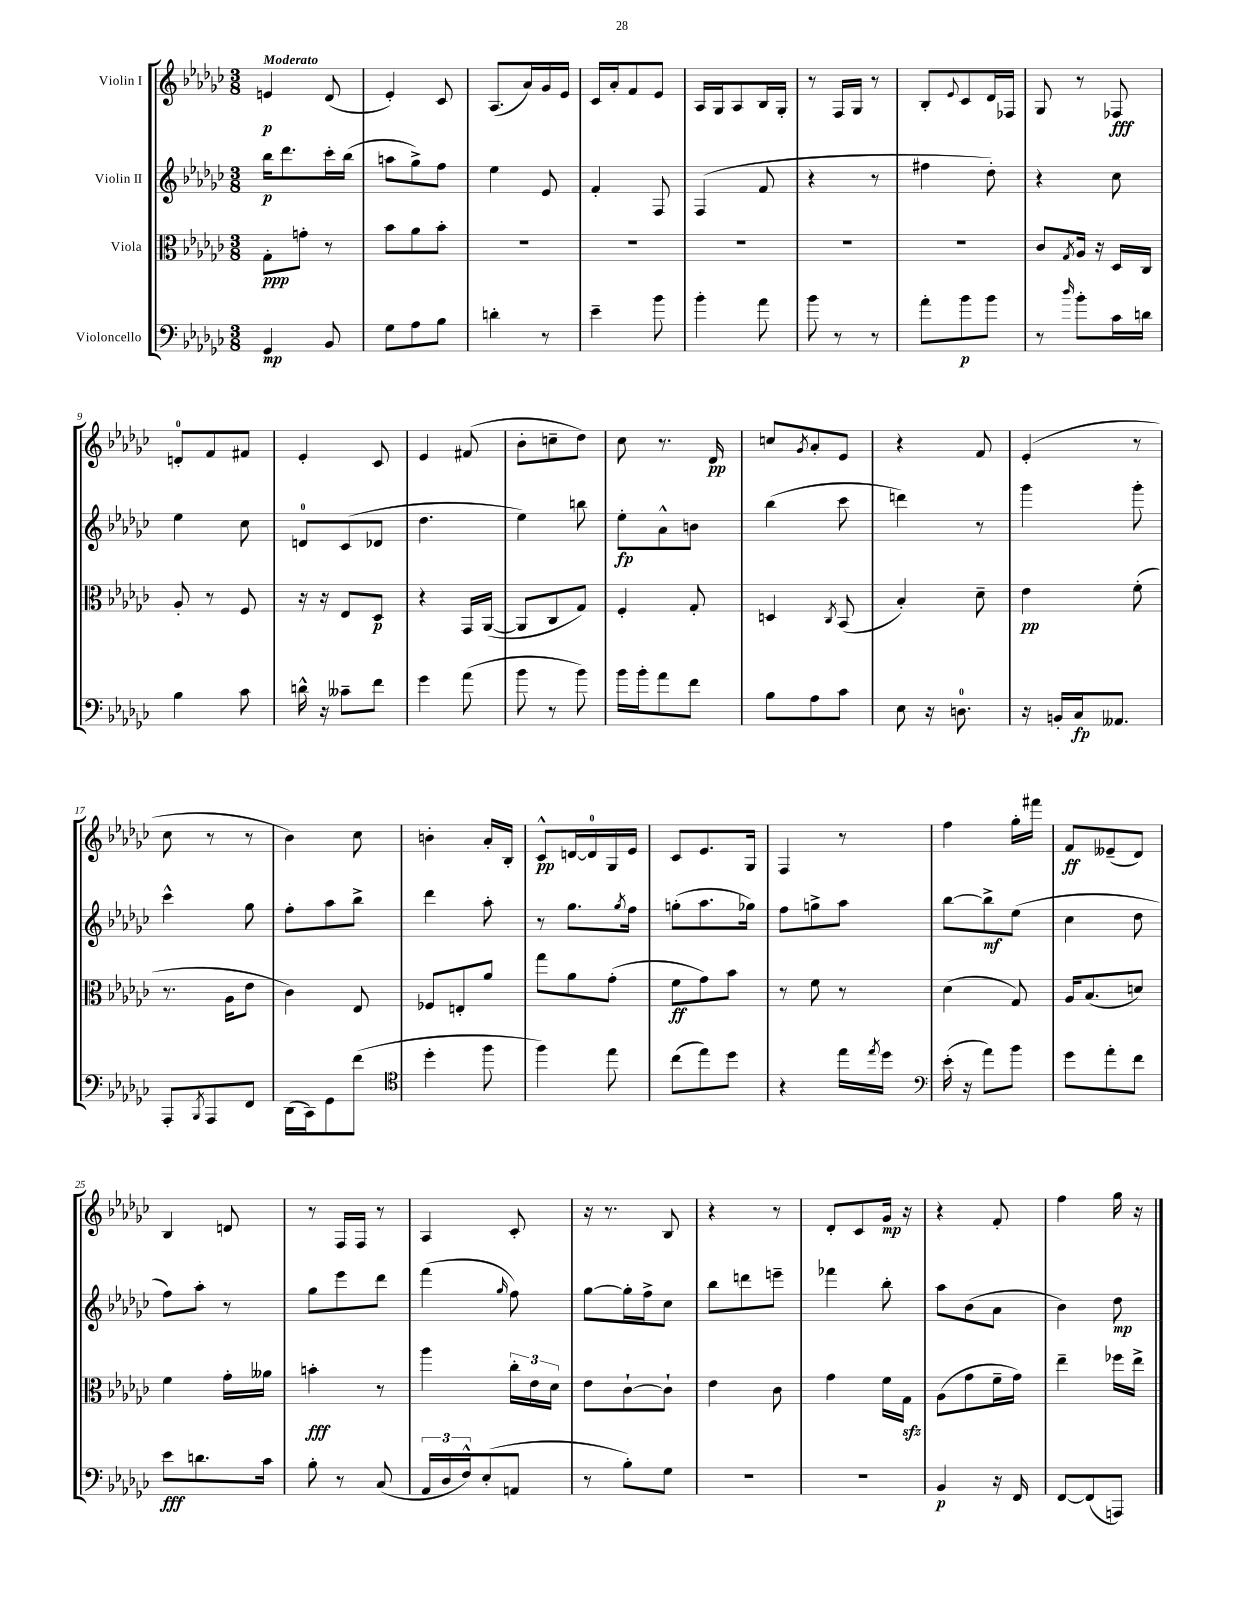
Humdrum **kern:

**kern	**kern	**kern	**kern
*staff4	*staff3	*staff2	*staff1
*clefF4	*clefC3	*clefG2	*clefG2
*k[b-e-a-d-g-c-]	*k[b-e-a-d-g-c-]	*k[b-e-a-d-g-c-]	*k[b-e-a-d-g-c-]
*M3/8	*M3/8	*M3/8	*M3/8
4GG-	8G-'	16bb-	4e
.	.	8.ddd-	.
.	8g'	.	.
8BB-	8r	16ccc-'	(8d-
.	.	(16bb-	.
=	=	=	=
8G-	8b-	8aa	4e-')
8A-	8a-	8gg-^)	.
8B-	8b-'	8ff	8c-
=	=	=	=
4d'	4.r	4ee-	(8.A-
.	.	.	16a-)
8r	.	8e-	16g-
.	.	.	16e-
=	=	=	=
4e-~	4.r	4f'	16c-
.	.	.	16a-'
.	.	.	8f
8b-	.	8F	8e-
=	=	=	=
4b-'	4.r	(4F	16A-
.	.	.	16G-
.	.	.	8A-
8a-	.	8f	16B-
.	.	.	16G-'
=	=	=	=
8b-	4.r	4r	8r
8r	.	.	16F
.	.	.	16G-
8r	.	8r	8r
=	=	=	=
8a-'	4.r	4ff#	8B-'
.	.	.	8qqe-
8b-	.	.	8c-
8b-	.	8dd-')	16d-
.	.	.	16F-
=	=	=	=
8r	8c-	4r	8G-
16qqdd-	8qG-	.	.
8b-'	16A-	.	8r
.	16r	.	.
16c-	16D-	8cc-	8F-
16d	16C-	.	.
=	=	=	=
4B-	8A-'	4ee-	8d'
.	8r	.	8f
8c-	8F	8cc-	8f#
=	=	=	=
16d^^	16r	8d	4e-'
16r	16r	.	.
8c--~	8E-	(8c-	.
8f	8D-	8d-	8c-
=	=	=	=
4g-	4r	4.dd-	4e-
(8a-	16GG-	.	(8f#
.	([16AA-	.	.
=	=	=	=
8b-	8AA-]	4ee-)	8b-'
8r	8C-	.	8cc~
8b-)	8G-)	8bb	8dd-)
=	=	=	=
16b-	4F'	8ee-'	8cc-
16b-'	.	.	.
8a-	.	8a-^^	8.r
8f	8G-'	8b	.
.	.	.	16d-
=	=	=	=
8B-	4D	(4bb-	8cc
.	.	.	8qg-
8A-	.	.	8a-'
.	8qC-	.	.
8c-	(8BB-	8ccc-	8e-
=	=	=	=
8E-	4B-')	4ddd)	4r
16r	.	.	.
8.D	.	.	.
.	8d-~	8r	8f
=	=	=	=
16r	4e-	4ggg-	(4e-'
16BB'	.	.	.
16C-	.	.	.
8.AA--	.	.	.
.	(8f'	8ggg-'	8r
=	=	=	=
8AAA-'	8.r	4ccc-^^	8cc-
8qBBB-	.	.	.
8AAA-	.	.	8r
.	16A-	.	.
8FF	8e-	8gg-	8r
=	=	=	=
(16DD-	4c-)	8ff'	4b-)
16CC-)	.	.	.
8GG-	.	8aa-	.
(8f	8E-	8bb-^	8cc-
=	=	=	=
*clefC4	*	*	*
4dd-'	8F-	4ddd-	4b'
.	8E'	.	.
8ff	8a-	8aa-'	16a-'
.	.	.	16B-'
=	=	=	=
4ff)	8gg-	8r	8c-^^
.	8a-	8.gg-	[16d
.	.	.	16d]
8ee-	(8g-'	.	16G-
.	.	8qgg-	.
.	.	16ff	16e-
=	=	=	=
(8cc-	8f	(8gg'	8c-
8ee-)	8g-)	8.aa-	8.e-
8dd-	8b-	.	.
.	.	16gg-)	16G-
=	=	=	=
4r	8r	8ff	4F
.	8f	8gg^	.
16ee-	8r	8aa-	8r
8qee-	.	.	.
16dd-	.	.	.
=	=	=	=
*clefF4	*	*	*
(16e-'	(4d-	[8bb-	4ff
16r	.	.	.
8a-)	.	8bb-^]	.
8b-	8G-)	(8ee-	16gg-'
.	.	.	16fff#
=	=	=	=
8g-	16A-	4cc-	8f
.	(8.B-	.	.
8a-'	.	.	(8e--~
8f	8d)	8dd-	8d-)
=	=	=	=
8e-	4f	8ff)	4B-
8.d	.	8aa-'	.
.	16g-'	8r	8d
16c-	16a--	.	.
=	=	=	=
8B-'	4b'	8gg-	8r
8r	.	8eee-	16F
.	.	.	16F
(8C-	8r	8ddd-	8r
=	=	=	=
24AA-	4aa-	(4fff	4A-
24D-	.	.	.
24F^^)	.	.	.
(8E-'	.	.	.
.	.	16qqgg-	.
8AA	24cc-'	8ff)	8c-'
.	24e-	.	.
.	24d-	.	.
=	=	=	=
8r	8e-	[8gg-	16r
.	.	.	8.r
8B-')	[8c-`	16gg-']	.
.	.	16ff^	.
8G-	8c-`]	8cc-	8B-
=	=	=	=
4.r	4e-	8bb-	4r
.	.	8ddd	.
.	8c-	8eee~	8r
=	=	=	=
4.r	4g-	4fff-	8d-'
.	.	.	8c-
.	16f	8bb-'	16g-
.	16G-	.	16r
=	=	=	=
4BB-	(8A-	8aa-	4r
.	8g-	(8b-	.
16r	16f~	8a-	8f'
16FF	16g-)	.	.
=	=	=	=
[8FF	4ee-~	4b-)	4ff
(8FF]	.	.	.
8AAA)	16ff-	8dd-	16gg-
.	16ee-^	.	16r
==	==	==	==
*-	*-	*-	*-
